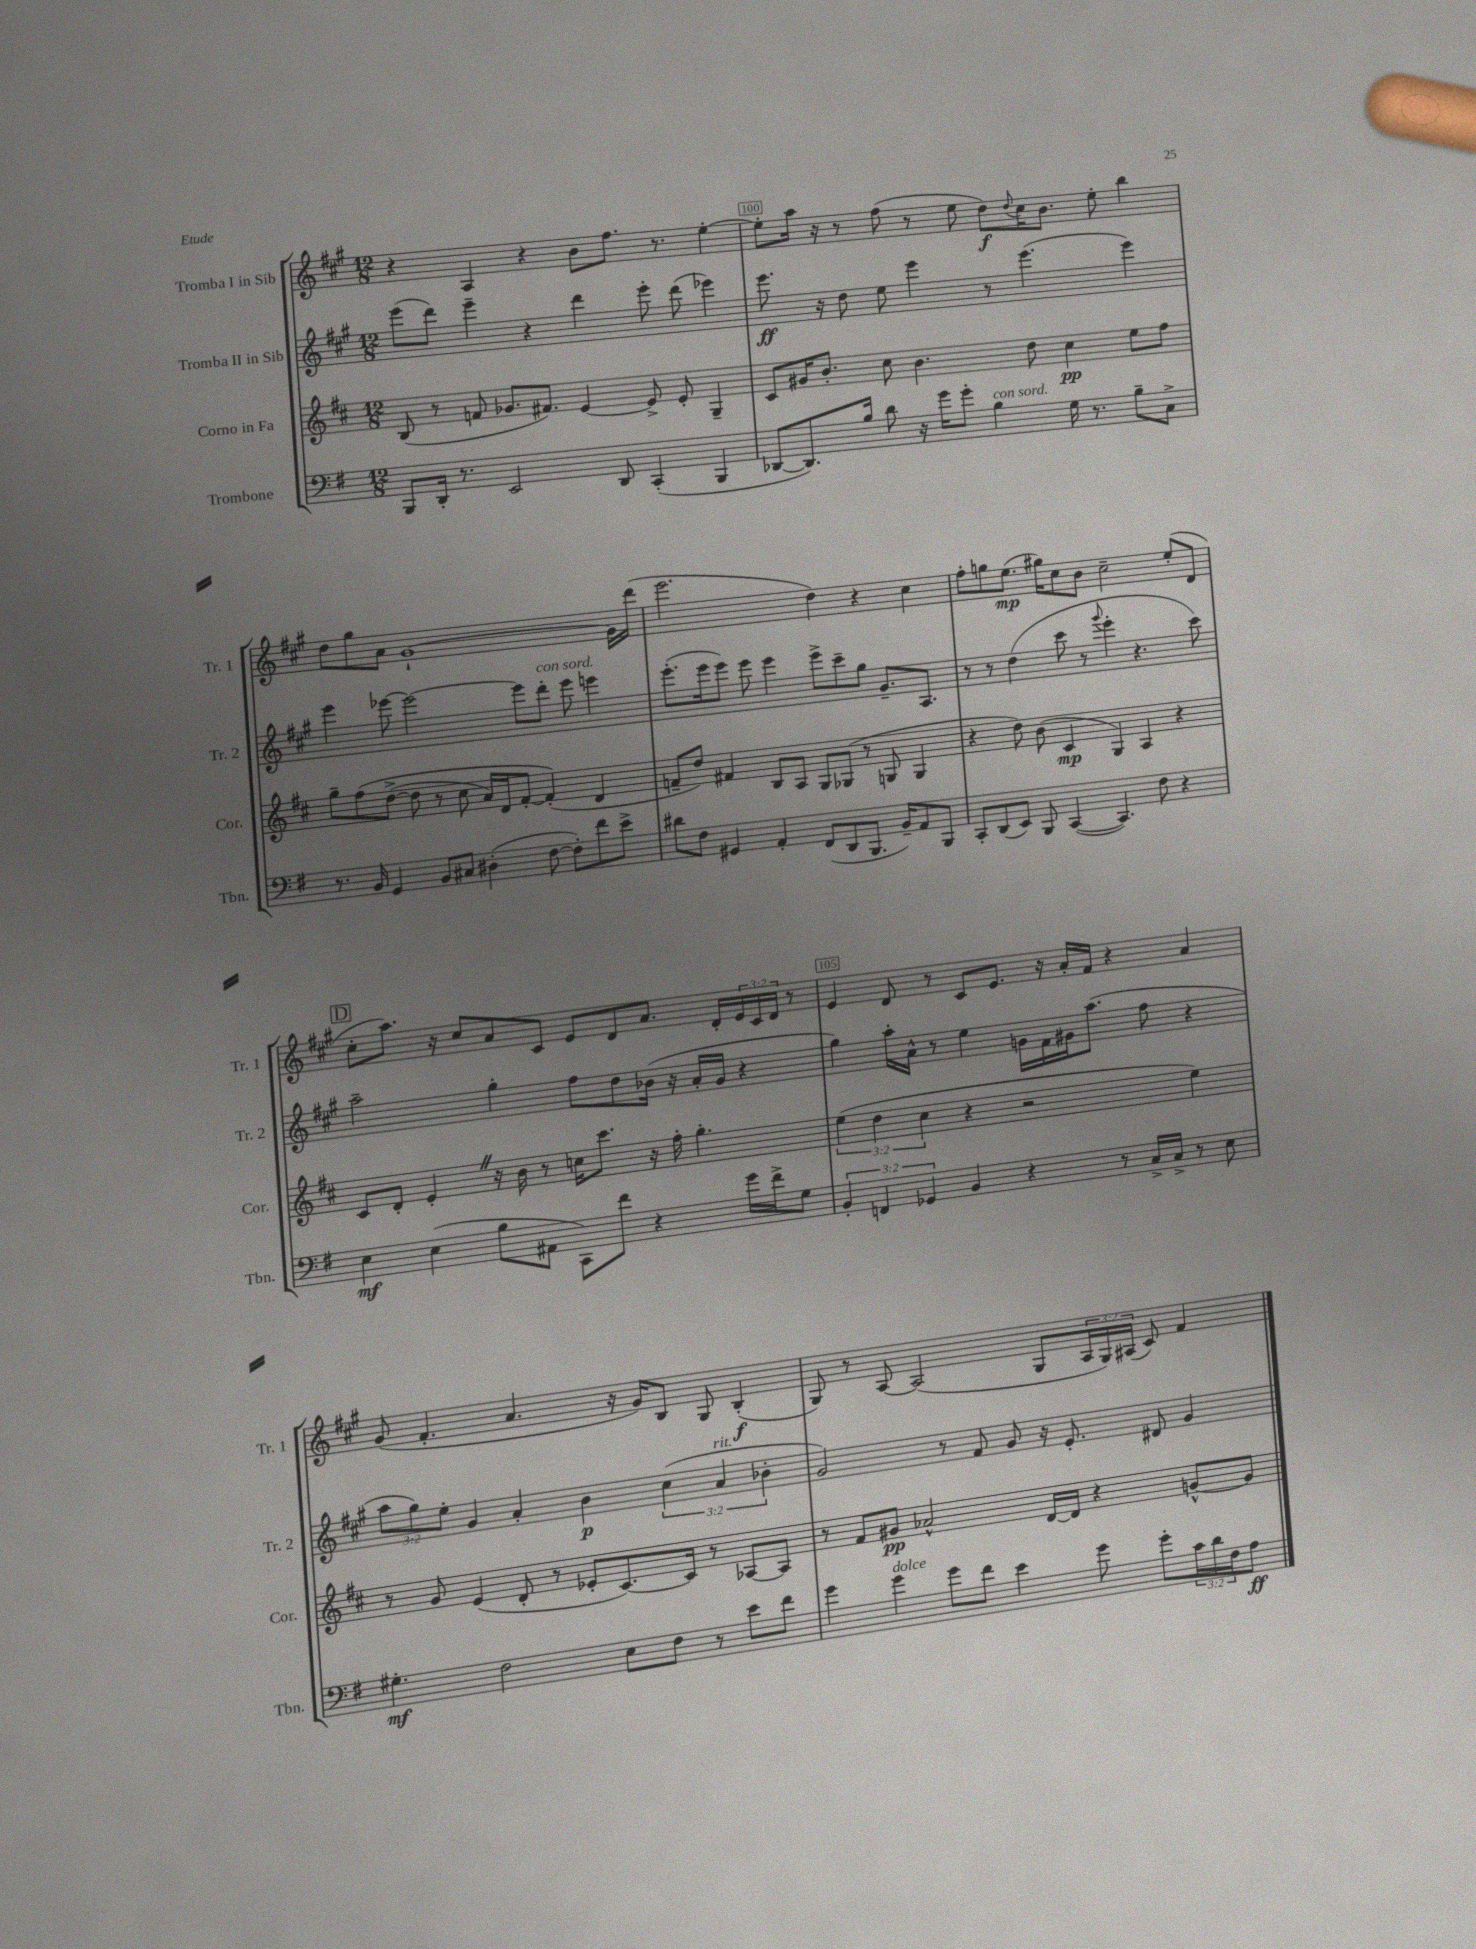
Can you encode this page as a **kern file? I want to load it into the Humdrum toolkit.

**kern	**kern	**kern	**kern
*staff4	*staff3	*staff2	*staff1
*clefF4	*clefG2	*clefG2	*clefG2
*k[f#]	*k[f#c#]	*k[f#c#g#]	*k[f#c#g#]
*M12/8	*M12/8	*M12/8	*M12/8
8BBB/L	(8B/	(8eee\L	4r
16DD'/Jk	8r	8ddd\J)	.
8.r	.	.	.
.	8f/	4eee~\	4A/
2EE/	8.g-/L	.	.
.	.	4r	4r
.	8.f#/J)	.	.
.	[4e/	4ddd\	8b\L
8DD/	.	.	8.ff#\J
(4CC'/	8e^/]	8eee'\	.
.	.	.	8.r
.	8e'/	(8ddd\	.
4BBB/	4G~/	4eee-\)	[4ee'\
=	=	=	=
[8DD-/L	8c#/L	8.eee\	8ee'\]L
8.DD-/])	16g#/K	.	16aa\Jk
.	8.b'/J	16r	16r
.	.	8dd\	8r
16B/Jk	.	.	.
8d\	8cc#\	8ee\	(8ff#\
16r	4.b\	4eee\	8r
16g\LK	.	.	.
8g'\J	.	.	8ee\
4B\	.	8r	8dd\L)
.	.	.	8qqdd/
.	8dd\	(4.eee\	16cc#\K
.	.	.	8.b\J
16G\	4cc#\	.	.
8.r	.	.	.
.	.	.	8ee'\
8B~\L	8ee\L	4eee\)	4bb\
8C^\J	8ff#\J	.	.
=	=	=	=
8.r	8gg~\L	4eee\	8dd\L
.	&(8ff#\	.	8gg#\
16BB/	.	.	.
4GG/	([8dd^\J	[8eee-\	8a\J
.	8dd\]	2eee-\_	[1g#`
8BB/L	8r	.	.
8C#/J	8cc#\	.	.
(4D#'\	16a/LL)	.	.
.	16d/J	.	.
.	[8f#'/J	8eee-\]L	.
[8F#\	(4f#'/]&)	8ddd'\J	.
8F#'\]L)	.	8eee-\	.
8f#\	4d/	4eee\	.
8e^\J	.	.	16g#\]LL
.	.	.	(16ddd\JJ
=	=	=	=
8d#\L	8f~/L	(8.eee'\L	2.eee\
8F#\J	8dd/J)	.	.
.	.	16eee\k	.
4GG#/	4f#/	8eee\J)	.
.	.	8eee\	.
4AA'/	8B/L	4eee\	.
.	8A/J	.	.
(8FF#/L	8G/L	8eee^\L	4dd\)
8DD/	(8G-/J	8ccc#~\	.
8.BBB/J	8r	8gg#\J	4r
.	8G/	8.g#~/L	.
16BB~/LK)	.	.	.
8AA/	4G/	.	4cc#\
.	.	8.A/J	.
8BBB/J	.	.	.
=	=	=	=
8CC'/L	4r	8r	8ff#'\L
(8DD/	.	8r	8gg\
8EE/J)	8dd\)	(4dd\	(8.ee\J
8BBB/	(8b\	.	.
.	.	.	16gg#\LK)
([4CC/	4c#/	8ccc#\	8cc#\
.	.	8r	8b\J
.	.	8qqggg#/	.
4.CC/])	4G/)	4eee'\	2cc#~\
.	4A/	4.r	.
8F#\	.	.	.
4r	4r	.	(8ee'/L
.	.	8ccc#\)	8d/J
=	=	=	=
4E\	8c#/L	2aa~\	8cc#'\L
.	8d'/J	.	8.aa\J)
(4E\	4e'/	.	.
.	.	.	16r
.	.	.	8cc#/L
8B\L	16r	4gg#'\	8a/
.	16b\	.	.
8AA#\J	8r	.	8c#/J
8CC\L)	16cc\LK	8ff#\L	8e/L
.	8.ccc#\J	.	.
8f#\J	.	8dd\	8d/
4r	16r	(16b-\Jk	8.a/J
.	16ff#'\	16r	.
.	4.gg'\	16a'/LL	.
.	.	16g#/JJ	16d'/LL
16g\LL	.	4r	24e/
.	.	.	24c#/
16f#^\J	.	.	.
.	.	.	24d/JJ
8G\J	.	.	8r
=	=	=	=
6BB'/	(6ee\	4gg#\)	4e/
6FF/	6dd\	.	.
.	.	16aa'\LL	8d/
.	.	16a^^\JJ	.
6GG-/	6cc#\	.	.
.	.	8r	8r
4BB/	4r	4ee\	8c#/L
.	.	.	8.e/J
4r	2r	16g\LL	.
.	.	16f#\	16r
.	.	16g#\J	16a'/LL
.	.	(8.aa\J	16f#/JJ
8r	.	.	4r
16C^/LL	.	8ff#\	.
16C^/JJ	.	.	.
8r	4ee\)	4r	4a/
8E\	.	.	.
=	=	=	=
4.G#'\	8r	12aa\L	(8g#/
.	.	12gg#\)	.
.	8g/	.	4.f#'/
.	.	12ee'\J	.
.	(4e/	4g#/	.
2F#\	.	.	.
.	8d'/	4a'/	4.a/
.	8r	.	.
.	8e-'/L	4b\	.
8E\L	[8.c#/)	.	16r
.	.	.	16g#/LK)
8F#\J	.	(6cc#\	8B/J
.	16c#/]Jk	.	.
8r	8r	.	8G#/
.	.	6a/	.
8e\L	[8A-/L	.	(4B'/
.	.	6b-'\	.
8f#\J	8A-/]J	.	.
=	=	=	=
4g\	8r	2g#/)	8G#/)
.	8f#/L	.	8r
4g\	8g#/J	.	[8A/
.	2a-^^/	.	(2A/]
8g\L	.	8r	.
8f#\J	.	8f#/	.
4e\	.	8g#/	.
.	[16d/LL	16r	8G#/L
.	16d/]JJ	8.e'/	.
8g\	4r	.	24A/L
.	.	.	24G#/)
.	.	.	(24A#/JJ
8g'\L	.	8d#/	8c#/)
24c\L	[8g^^/L	4g#/	4f#/
24d\	.	.	.
24F#\J	.	.	.
8A\J	8g/]J	.	.
==	==	==	==
*-	*-	*-	*-
